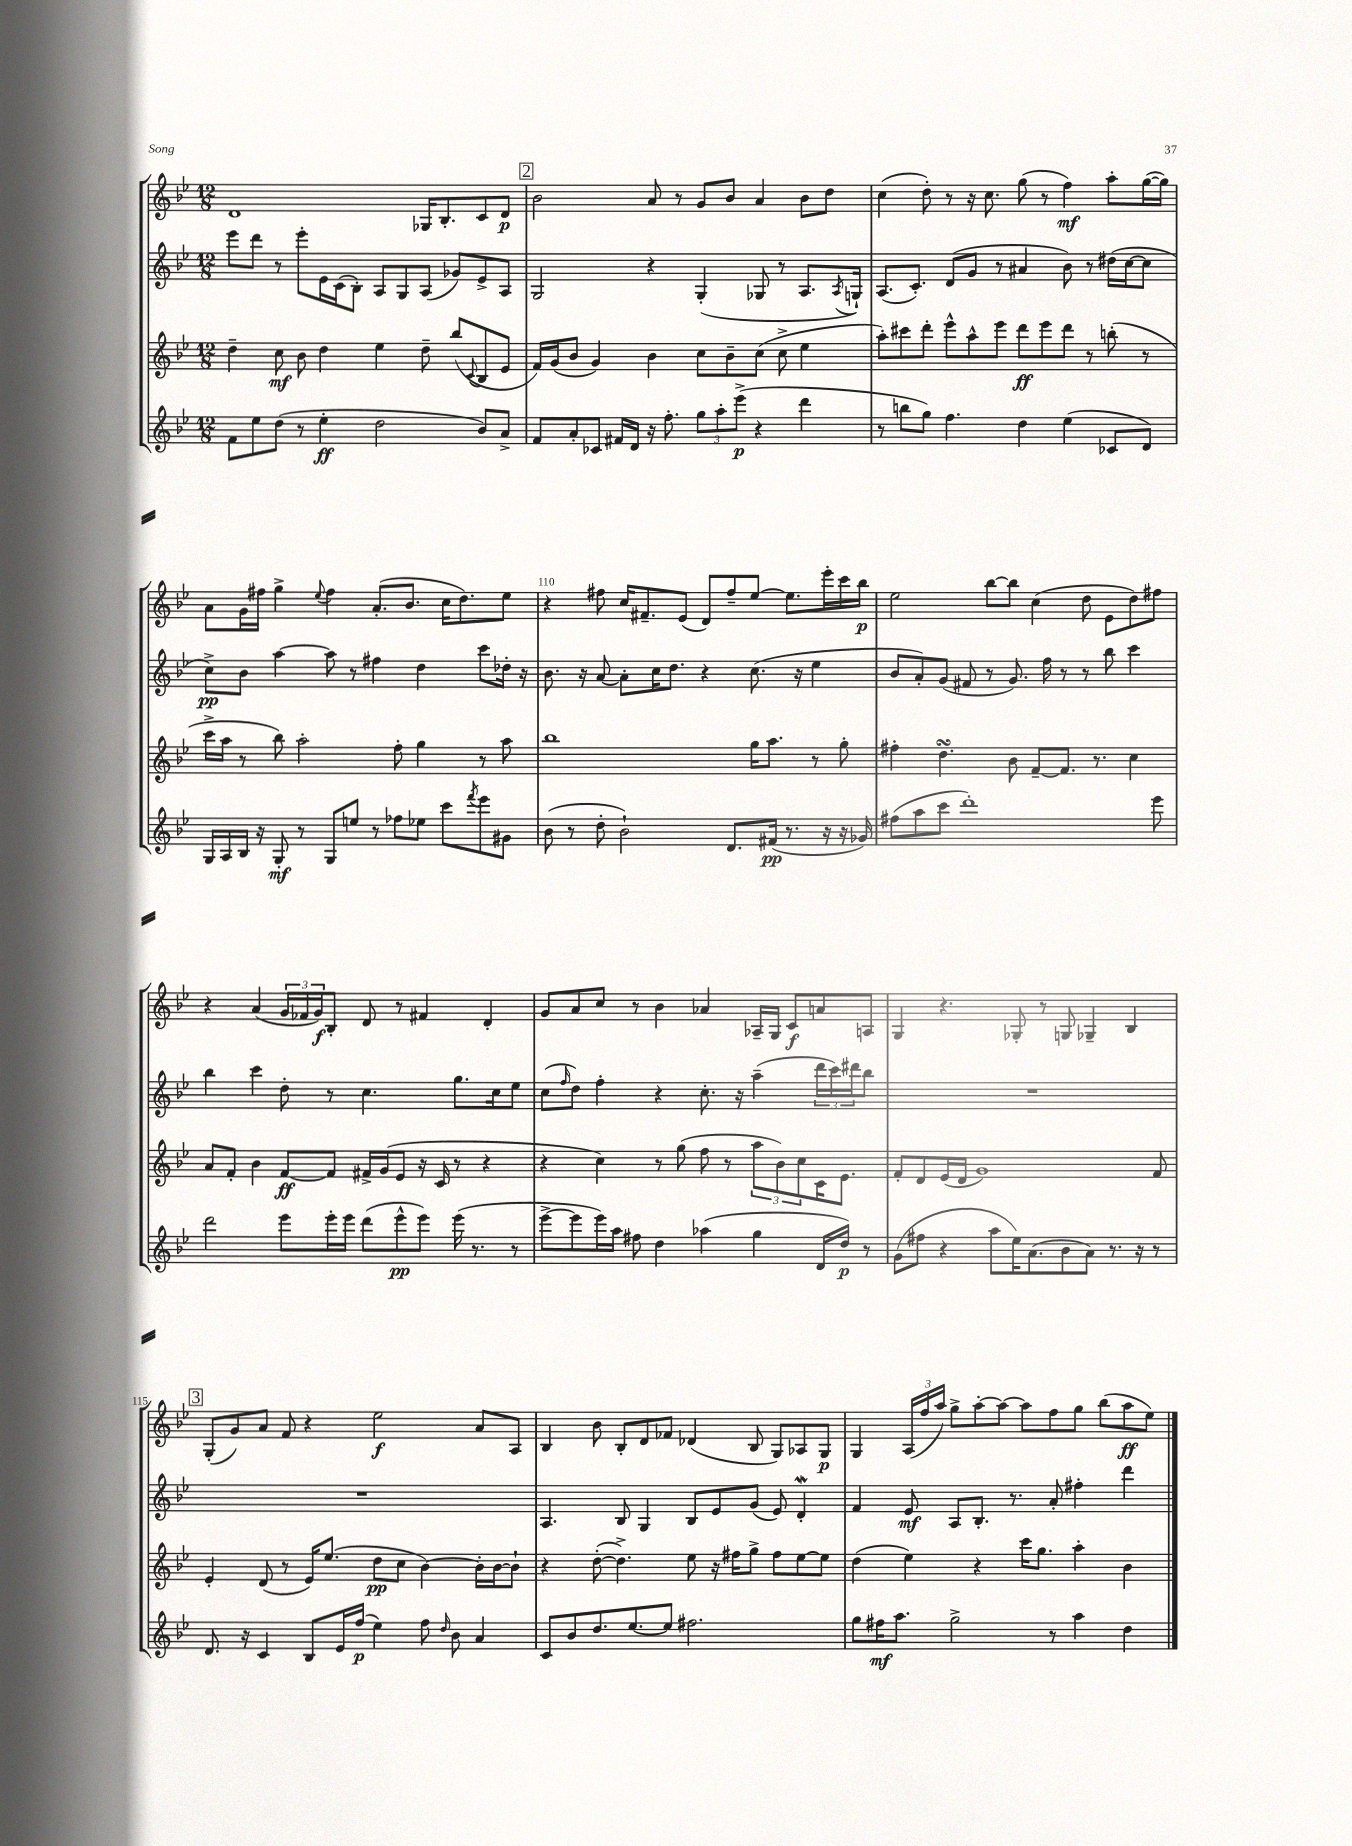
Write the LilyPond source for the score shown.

<<
\new StaffGroup <<
\new Staff = "s0" {
    \clef treble \key bes \major \numericTimeSignature \time 12/8
    d'1 ges16 bes8.-. c'8 d'8\p |
    \mark \markup { \box "2" } bes'2 a'8 r8 g'8 bes'8 a'4 bes'8 d''8 |
    c''4( d''8-.) r8 r16 c''8. g''8( r8 f''4\mf) a''8-. g''16~( g''16) |
    a'8 g'16 fis''16 g''4-> \appoggiatura { ees''8 } fis''4 a'8.-.( bes'8. c''16 d''8.) ees''8 |
    r4 fis''8 c''16 fis'8.-- ees'8( d'8) fis''8-- ees''8~ ees''8. ees'''16-. c'''16 bes''16\p |
    ees''2 bes''8~ bes''8 c''4( d''8 ees'8 d''8) fis''8 |
    r4 a'4( \tuplet 3/2 { g'16 fes'16 g'16\f) } bes8-. d'8 r8 fis'4 d'4-. |
    g'8 a'8 c''8 r8 bes'4 aes'4 aes16-- g16 c'8\f a'8 a8 |
    g4 r4. ges8-. r8 g8 ges4-- bes4 |
    \mark \markup { \box "3" } g8-.( g'8) a'8 f'8 r4 ees''2\f a'8 a8 |
    bes4 bes'8 bes8-. d'8 fes'8 des'4( bes8 g8) aes8 g8\p |
    g4 \tuplet 3/2 { a16( f''16 a''16) } g''8-> a''8~-. a''8~ a''8 f''8 g''8 bes''8( a''8\ff ees''8) \bar "|." |
}
\new Staff = "s1" {
    \clef treble \key bes \major \numericTimeSignature \time 12/8
    ees'''8 d'''8 r8 ees'''8-. ees'16 c'16( bes8-.) a8 g8 a8( ges'8) ees'8-> a8 |
    \mark \markup { \box "2" } g2 r4 g4-.( ges8 r8 a8. \acciaccatura { a8 } g16-!) |
    a8.( c'8.-.) d'8( g'8 r8 ais'4 bes'8) r8 dis''16( c''16~ c''8 |
    c''8->\pp) bes'8 a''4~ a''8 r8 fis''4 d''4 c'''8 des''16-. r16 |
    bes'8. r16 a'8~ a'8-. c''16 d''8. r4 c''8.( r16 ees''4 |
    bes'8 a'8-.) g'8( fis'8 r8 g'8.) f''16 r8 r8 bes''8 c'''4 |
    bes''4 c'''4 d''8-. r8 c''4. g''8. c''16 ees''8 |
    c''8( \grace { f''16 } d''8) f''4-. r4 c''8.-. r16 a''4--( \tuplet 3/2 { d'''16 c'''16) dis'''16 } bes''8 |
    R1. |
    \mark \markup { \box "3" } R1. |
    a4. bes8 g4 bes8 ees'8 g'8( ees'8) d'4-.\mordent |
    f'4 ees'8\mf a8 bes8.-. r8. a'8-. fis''4-. d'''4 \bar "|." |
}
\new Staff = "s2" {
    \clef treble \key bes \major \numericTimeSignature \time 12/8
    d''4-- c''8\mf bes'8 d''4 ees''4 d''8-- bes''8( \appoggiatura { c'8 } bes8 ees'8 |
    \mark \markup { \box "2" } f'16) g'16( bes'8 g'4) bes'4 c''8 bes'8-- c''8( c''8-> ees''4 |
    a''8-.) cis'''8 d'''8-. ees'''8-^ a''8-^ ees'''8 d'''8\ff ees'''8 d'''8 r8 b''8-.( r8 |
    c'''16-> a''16 r8 bes''8) a''2-. f''8-. g''4 r8 a''8 |
    bes''1 g''16 a''8. r8 g''8-. |
    fis''4-. d''4.\turn bes'8 f'8~-- f'8. r8. c''4 |
    a'8 f'8-. bes'4 f'8~\ff f'8 fis'16-> g'16( ees'8 r16 c'16 r8 r4 |
    r4 c''4) r8 g''8( f''8 r8 \tuplet 3/2 { a''8 bes'8) c''8 } c'16 ees'8. |
    f'8-. d'8 ees'16( d'16 g'1) f'8 |
    \mark \markup { \box "3" } ees'4-. d'8( r8 ees'16) ees''8.( d''8\pp c''8 bes'4~) bes'16-. bes'16~ bes'8-! |
    r4 d''8~-.( d''4.->) ees''8 r16 fis''16 g''8-> fis''8 ees''8~ ees''8 |
    d''4( ees''4) r4 c'''16 g''8. a''4-. bes'4 \bar "|." |
}
\new Staff = "s3" {
    \clef treble \key bes \major \numericTimeSignature \time 12/8
    f'8 ees''8 d''8( r8 ees''4-.\ff d''2 bes'8) a'8-> |
    \mark \markup { \box "2" } f'8 a'8-. ces'8 fis'16 d'16 r16 f''8.-. \tuplet 3/2 { g''8 a''8-. ees'''8->\p( } r4 d'''4 |
    r8 b''8 g''8) f''4. d''4 ees''4( ces'8 d'8) |
    g16 a16 bes16 r16 g8-.\mf r8 g8 e''8 r8 fes''8 ees''8 c'''8 \acciaccatura { f'''8 } ees'''8 gis'8 |
    bes'8( r8 d''8-. bes'2-!) d'8. fis'16\pp( r8. r16 r16 ges'16) |
    fis''8( a''8 c'''8 d'''1-.) ees'''8 |
    d'''2 ees'''8 ees'''16-. ees'''16 d'''8( ees'''8-^\pp ees'''8) ees'''16( r8. r8 |
    ees'''8~-> ees'''8 ees'''16) a''16 fis''8 d''4 aes''4( g''4 d'16 d''16\p) r8 |
    g'8( fis''8 r4 a''8 ees''16) a'8.( bes'8 a'8) r8. r16 r8 |
    \mark \markup { \box "3" } d'8. r16 c'4 bes8 ees'16 f''16\p( ees''4) f''8 \grace { d''16 } bes'8 a'4 |
    c'8 bes'8 d''8. ees''8.~ ees''8 fis''2. |
    g''8 fis''16\mf a''8. g''2-> r8 a''4 d''4 \bar "|." |
}
>>
>>
\layout { \context { \Score currentBarNumber = #106 \override BarNumber.break-visibility = ##(#f #t #t) barNumberVisibility = #(every-nth-bar-number-visible 5) } }
